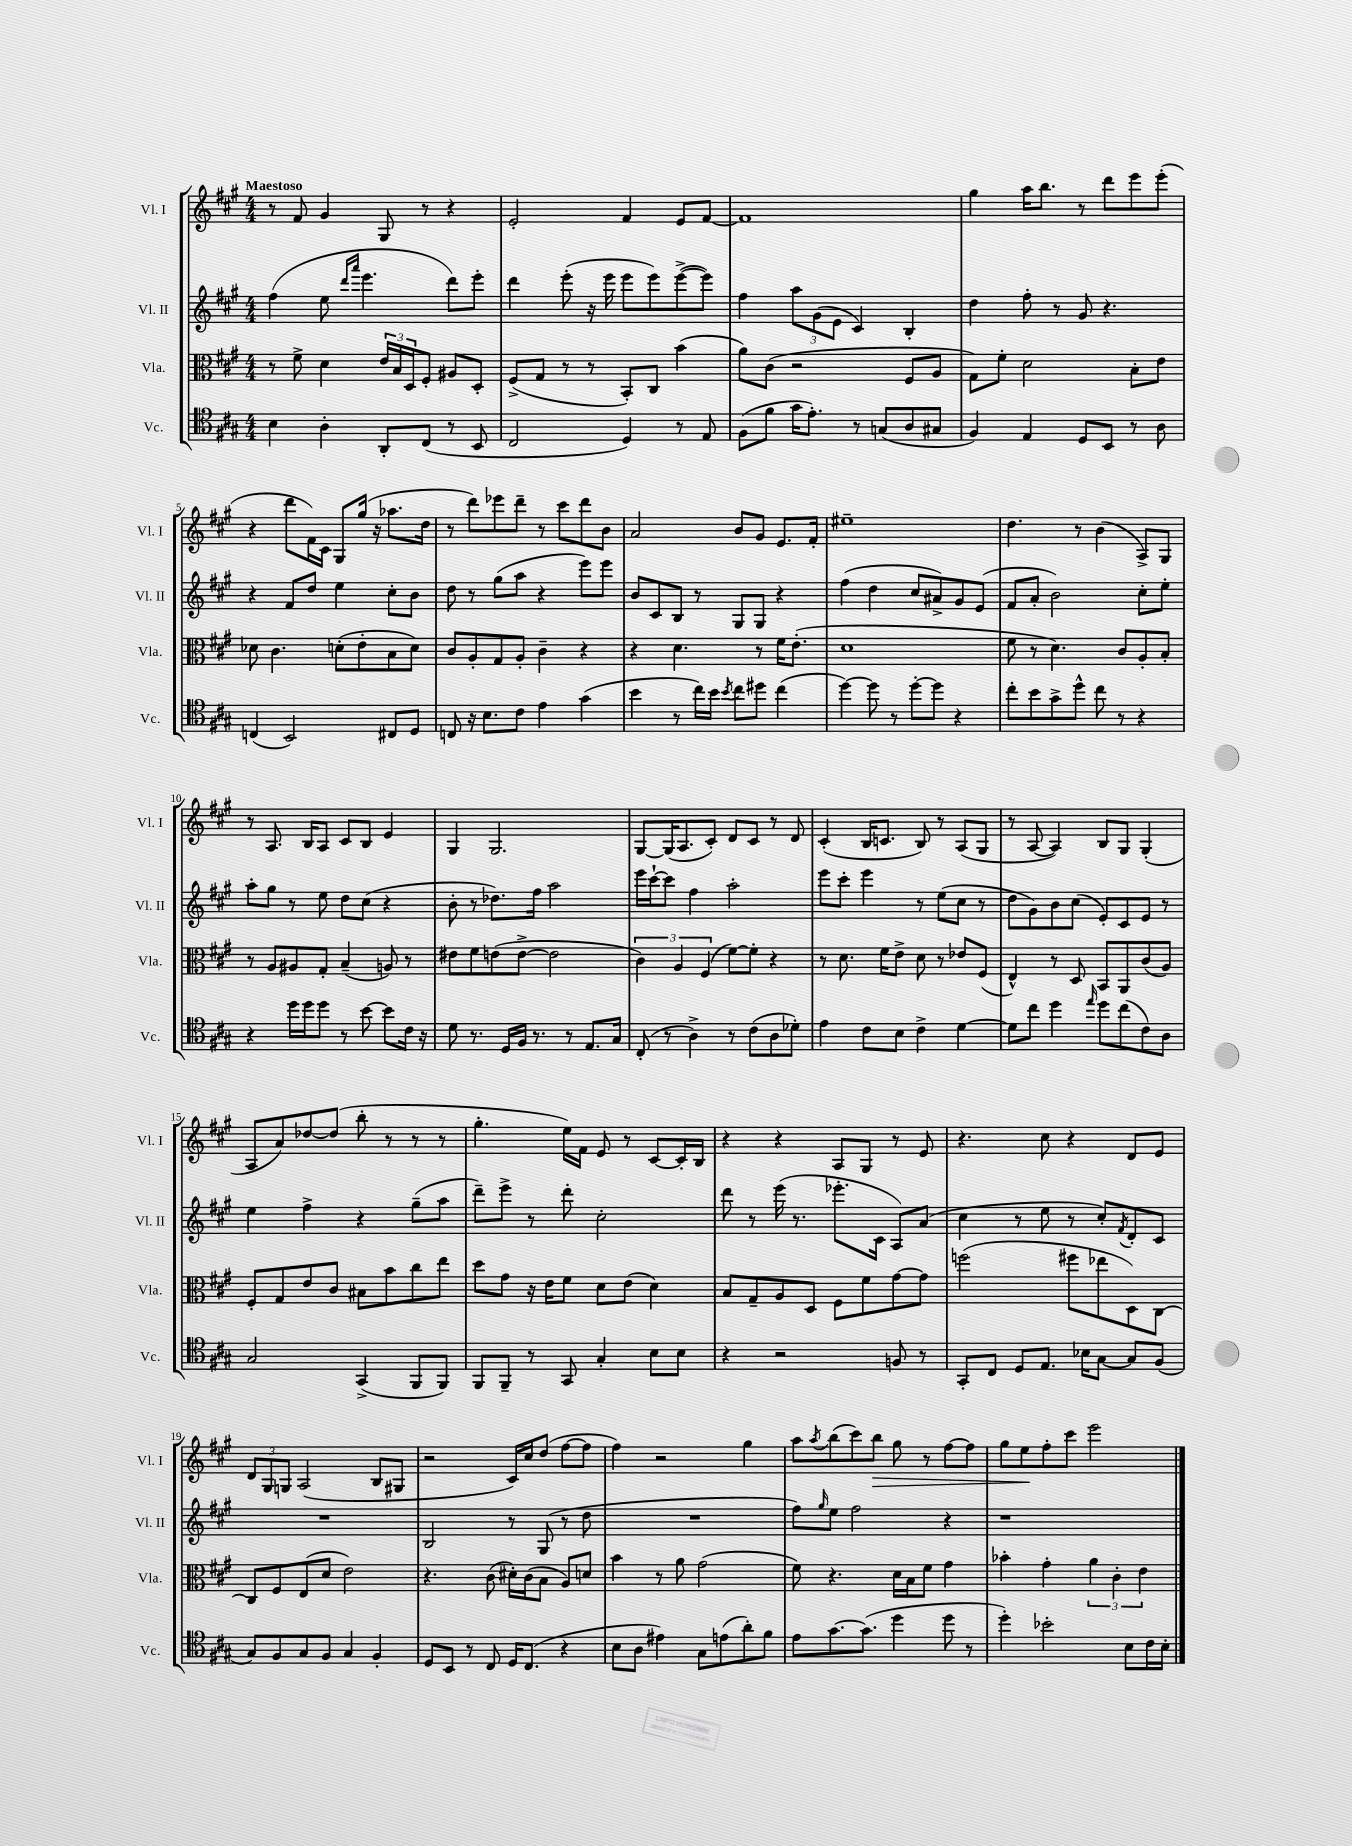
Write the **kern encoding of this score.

**kern	**kern	**kern	**kern
*staff4	*staff3	*staff2	*staff1
*clefC4	*clefC3	*clefG2	*clefG2
*k[f#c#g#]	*k[f#c#g#]	*k[f#c#g#]	*k[f#c#g#]
*M4/4	*M4/4	*M4/4	*M4/4
4B\	8r	(4ff#\	8r
.	8f#^\	.	8f#/
4A'\	4d\	8ee\	4g#/
.	.	16qqddd/LL	.
.	.	16qqaaa/JJ	.
.	.	4.eee\	.
8AA'/L	24e/LL	.	8G#/
.	24B/	.	.
.	24D/J	.	.
(8C#/J	8F#'/J	.	8r
8r	8A#/L	8ddd\L)	4r
8BB/	8D'/J	8eee'\J	.
=	=	=	=
2C#/	(8F#^/L	4ddd\	2e'/
.	8G#/J	.	.
.	8r	(8eee'\	.
.	8r	16r	.
.	.	16eee\	.
4D/)	8BB'/L)	8eee\L	4f#/
.	8C#/J	8eee\)	.
8r	(4b\	([8eee^\	8e/L
8E/	.	8eee\]J)	[8f#/J
=	=	=	=
(8F#\L	8a\L)	4ff#\	1f#]
8f#\J	(8c#\J	.	.
16g#\LK	2r	12aa\L	.
8.e'\J)	.	.	.
.	.	(12g#\	.
.	.	12e\J	.
8r	.	4c#/)	.
(8G/L	.	.	.
8A/	8F#/L	4B'/	.
8G#/J	8A/J	.	.
=	=	=	=
4F#/)	8G#\L)	4dd\	4gg#\
.	8f#'\J	.	.
4E/	2d\	8ff#'\	16aa\LK
.	.	.	8.bb\J
.	.	8r	.
8D/L	.	8g#/	8r
8BB/J	.	4.r	8ddd\L
8r	8B'\L	.	8eee\
8A\	8e\J	.	(8eee'\J
=	=	=	=
(4C/	8d-\	4r	4r
.	4.c#\	.	.
2BB/)	.	8f#/L	8ddd\L
.	.	8dd/J	16f#\L)
.	.	.	16c#\JJ
.	(8d'\L	4ee\	8G#/L
.	8e'\	.	(16gg#/Jk
.	.	.	16r
8C#/L	8B\	8cc#'\L	8.aa-\L
8D/J	8d\J)	8b\J	.
.	.	.	16dd\Jk
=	=	=	=
8C/	8c#/L	8dd\	8r
16r	8A'/	8r	8ddd\L)
8.B\L	.	.	.
.	8G#/	(8gg#\L	8eee-\
8c#\J	8A'/J	8aa\J	8ddd~\J
4e\	4c#~\	4r	8r
.	.	.	8ccc#\L
(4g#\	4r	8eee\L)	8ddd\
.	.	8eee\J	8b\J
=	=	=	=
4b\	4r	8b/L	2a/
.	.	8c#/	.
8r	4.d\	8B/J	.
16cc#\LL)	.	8r	.
16b\JJ	.	.	.
8qb/	.	.	.
8cc#\L	.	8G#/L	8b/L
8dd#\J	8r	8G#/J	8g#/J
(4cc#\	16f#\LK	4r	8.e/L
.	(8.e'\J	.	.
.	.	.	16f#'/Jk
=	=	=	=
[4dd\)	1d	(4ff#\	1ee#~
8dd\]	.	4dd\	.
8r	.	.	.
[8dd'\L	.	8cc#/L	.
8dd\]J	.	8a#^/)	.
4r	.	8g#/	.
.	.	(8e/J	.
=	=	=	=
8cc#'\L	8f#\	8f#/L	4.dd\
8b\	8r	8a'/J	.
8g#^\	4.d\)	2b\)	.
8dd^^\J	.	.	8r
8cc#\	.	.	(4b\
8r	8c#/L	.	.
4r	8A'/	8cc#'\L	8A^/L)
.	8B'/J	8ee'\J	8G#/J
=	=	=	=
4r	8r	8aa'\L	8r
.	8A/L	8gg#\J	8.A/
16dd\LL	8A#/	8r	.
16dd\J	.	.	16B/LK
8dd\J	8G#'/J	8ee\	8A/J
8r	(4B~/	8dd\L	8c#/L
[8b\	.	(8cc#\J	8B/J
8b\]L	8A/)	4r	4e/
16c#\Jk	8r	.	.
16r	.	.	.
=	=	=	=
8d\	8e#\L	8b'\	4G#/
8.r	8f#\	8r	.
.	(8e\	8.dd-\L)	2.G#/
16D/LL	.	.	.
16F#/JJ	[8e^\J	.	.
8.r	.	16ff#\Jk	.
.	2e\]	2aa\	.
8r	.	.	.
8.E/L	.	.	.
16G#/Jk	.	.	.
=	=	=	=
(8C#'/	6c#\)	16eee\LL	[8G#/L
.	.	[16ccc#`\J	.
8r	.	8ccc#\]J	(16G#/]K
.	6A/	.	.
.	.	.	8.A/
4A^\)	.	4ff#\	.
.	(6F#/	.	.
.	.	.	8c#'/J)
8r	[8f#\L)	2aa'\	8d/L
(8c#\L	8f#'\]J	.	8c#/J
8A\	4r	.	8r
8d-'\J)	.	.	8d/
=	=	=	=
4e\	8r	8eee\L	(4c#'/
.	8.d\	8ccc#'\J	.
8c#\L	.	4eee\	16B/LK
.	16f#\LK	.	8.c/J
8B\J	8e^\J	.	.
4c#^\	8d\	8r	8B/)
.	8r	(8ee\L	8r
[4d\	8e-/L	8cc#\J	(8A/L
.	(8F#/J	8r	8G#/J
=	=	=	=
8d\]L	4E^^/)	8dd\L	8r
8cc#\J	.	8g#\)	[8A/
4dd\	8r	8b\	4A/])
.	8D/	(8cc#\J	.
16qqee/	.	.	.
8dd\L	8BB/L	8e'/L)	8B/L
(8cc#\	8AA/	8c#/	8G#/J
8c#\)	(8c#/	8e/J	(4G#'/
8A\J	8A/J)	8r	.
=	=	=	=
2G#/	8F#'/L	4ee\	8A/L
.	8G#/	.	8a/)
.	8e/	4ff#^\	[8dd-/
.	8c#/J	.	(8dd-/]J
(4GG#^/	8B#\L	4r	8bb'\
.	8b\	.	8r
8FF#/L	8cc#\	(8gg#~\L	8r
8FF#/J)	8ee\J	8aa\J	8r
=	=	=	=
8FF#/L	8dd\L	8ddd~\L)	4.gg#'\
8FF#~/J	8g#\J	8eee^\J	.
8r	16r	8r	.
.	16e\LK	.	.
8GG#/	8f#\J	8ddd'\	16ee\LL)
.	.	.	16f#\JJ
4G#'/	8d\L	2cc#'\	8e/
.	(8e\J	.	8r
8B\L	4d\)	.	[8c#/L
8B\J	.	.	16c#'/]L
.	.	.	16B/JJ
=	=	=	=
4r	8B/L	8ddd\	4r
.	8G#~/	8r	.
2r	8A/	(16eee\	4r
.	.	8.r	.
.	8D/J	.	.
.	8F#\L	8.eee-'\L	8A/L
.	8f#\	.	8G#/J
.	.	16c#\Jk	.
8F/	[8g#\	8A/L)	8r
8r	8g#\]J	(8a/J	8e/
=	=	=	=
8GG#'/L	(2ff\	4cc#\	4.r
8C#/J	.	.	.
8D/L	.	8r	.
8.E/J	.	8ee\	8cc#\
.	8ff#\L	8r	4r
16B-\LK	.	.	.
[8G#\J	8ee-\	8cc#'/L)	.
.	.	8qf#/	.
8G#/]L	8D\)	8d'/	8d/L
(8F#/J	[8C#\J	8c#/J	8e/J
=	=	=	=
8G#/L)	8C#/]L	1r	12d/L
.	.	.	12G#/
8F#/	8F#/	.	.
.	.	.	12G/J
8G#/	(8E/	.	(2A/
8F#/J	8d/J	.	.
4G#/	2e\)	.	.
4F#'/	.	.	8B/L
.	.	.	8G#/J
=	=	=	=
8D/L	4.r	2B/	2r
8BB/J	.	.	.
8r	.	.	.
8C#/	(8c#\	.	.
16D/LK	16d#'\LL)	8r	16c#/LL)
(8.C#/J	(16c#\J	.	16cc#/J
.	8B\J	(8G#/	(8dd/J
4r	8A/L)	8r	[8ff#\L
.	8d/J	8dd\	8ff#\]J
=	=	=	=
8B\L	4b\	1r	4ff#\)
8A\J	.	.	.
4e#\)	8r	.	2r
.	8a\	.	.
8G#\L	(2g#\	.	.
(8e\	.	.	.
8a'\)	.	.	4gg#\
8f#\J	.	.	.
=	=	=	=
8e\L	8f#\)	8ff#\L)	8aa\L
.	.	16qqgg#/	8qaa/
[8.g#\	4.r	8ee\J	(8bb\
.	.	2ff#\	8ccc#\)
(8.g#\]J	.	.	.
.	.	.	8bb\J
4dd\	16d\LL	.	8gg#\
.	16B\J	.	.
.	8f#\J	.	8r
8dd\	4g#\	4r	[8ff#\L
8r	.	.	8ff#\]J
=	=	=	=
4dd'\)	4b-'\	1r	8gg#\L
.	.	.	8ee\
2b-'\	4g#'\	.	8ff#'\
.	.	.	8ccc#\J
.	6a\	.	2eee\
.	6c#'\	.	.
8B\L	.	.	.
.	6e\	.	.
16c#\L	.	.	.
16B'\JJ	.	.	.
==	==	==	==
*-	*-	*-	*-
